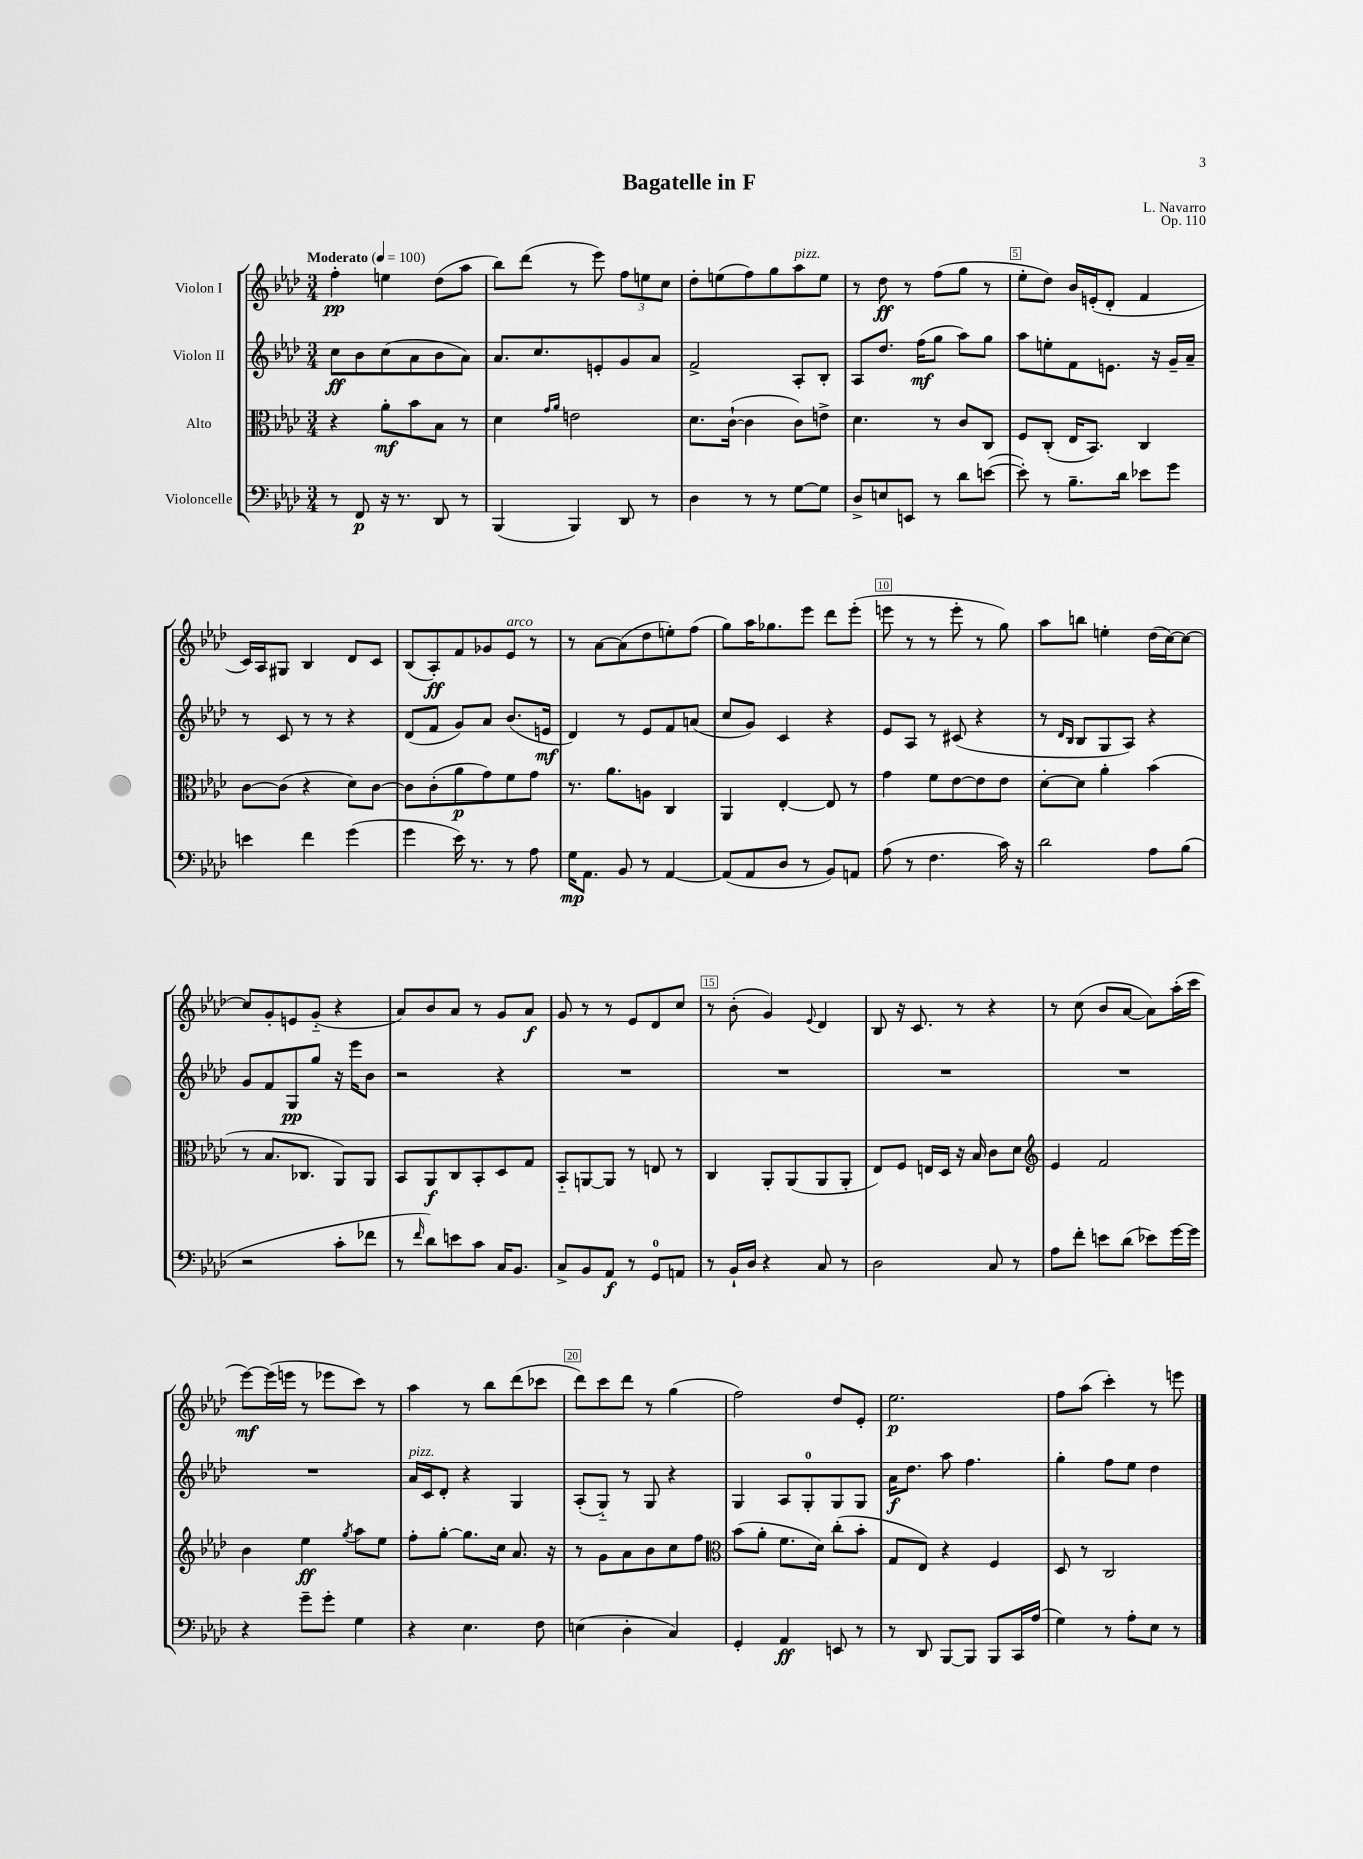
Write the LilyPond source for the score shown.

\header { title = "Bagatelle in F" composer = "L. Navarro" opus = "Op. 110" }
<<
\new StaffGroup <<
\new Staff = "s0" \with { instrumentName = "Violon I" } {
    \clef treble \key aes \major \numericTimeSignature \time 3/4 \tempo "Moderato" 4 = 100
    f''4-.\pp e''4 des''8( aes''8 |
    bes''8) des'''8( r8 ees'''8) \tuplet 3/2 { f''8 e''8 c''8 } |
    des''8-. e''8( f''8) g''8 aes''8^\markup { \italic "pizz." } e''8 |
    r8 des''8\ff r8 f''8( g''8 r8 |
    ees''8-. des''8) bes'16 e'16-.( des'8-. f'4 |
    c'16) aes16 gis8 bes4 des'8 c'8 |
    bes8( aes8-.\ff) f'8 ges'8 ees'8^\markup { \italic "arco" } r8 |
    r8 aes'8~ aes'8( des''8 e''8-.) f''8( |
    g''8) aes''16 ges''8. ees'''8 des'''8 ees'''8-.( |
    e'''8 r8 r8 e'''8-. r8 g''8) |
    aes''8 b''8 e''4-. des''16( c''16~) c''8~ |
    c''8 g'8-. e'8 g'8-_( r4 |
    aes'8) bes'8 aes'8 r8 g'8 aes'8\f |
    g'8 r8 r8 ees'8 des'8 c''8 |
    r8 bes'8-.( g'4) \appoggiatura { ees'8 } des'4 |
    bes8 r16 c'8. r8 r4 |
    r8 c''8( bes'8 aes'8~ aes'8) aes''16-.( c'''16 |
    ees'''8~\mf) ees'''16( e'''16 r8 ees'''8 c'''8) r8 |
    aes''4 r8 bes''8 des'''8( ces'''8 |
    des'''8) c'''8 des'''8 r8 g''4( |
    f''2) des''8 ees'8-. |
    ees''2.\p |
    f''8 aes''8( c'''4-.) r8 e'''8 \bar "|." |
}
\new Staff = "s1" \with { instrumentName = "Violon II" } {
    \clef treble \key aes \major \numericTimeSignature \time 3/4
    c''8\ff bes'8 c''8( aes'8 bes'8 aes'8) |
    aes'8. c''8. e'8-. g'8 aes'8 |
    f'2-> aes8-. bes8-. |
    aes8 des''8. f''16\mf( g''8 aes''8) g''8 |
    aes''8 e''8-. f'8 e'8. r16 g'16-- aes'16-- |
    r8 c'8 r8 r8 r4 |
    des'8( f'8 g'8) aes'8 bes'8.( e'16\mf |
    des'4) r8 ees'8 f'8 a'8( |
    c''8 g'8) c'4 r4 |
    ees'8 aes8 r8 cis'8( r4 |
    r8 \grace { des'16 bes16 } bes8 g8 aes8) r4 |
    g'8 f'8 g8\pp g''8 r16 ees'''16 bes'8 |
    r2 r4 |
    R2. |
    R2. |
    R2. |
    R2. |
    R2. |
    aes'16^\markup { \italic "pizz." } c'16 des'8-. r4 g4 |
    aes8-.( g8-_) r8 g8 r4 |
    g4 aes8 g8-0-. g8 g8 |
    aes'16\f des''8. aes''8 f''4. |
    g''4-. f''8 ees''8 des''4 \bar "|." |
}
\new Staff = "s2" \with { instrumentName = "Alto" } {
    \clef alto \key aes \major \numericTimeSignature \time 3/4
    r4 aes'8-.\mf bes'8 bes8 r8 |
    des'4 \grace { g'16 aes'16 } e'2 |
    des'8. c'16~-!( c'4 c'8) e'8-> |
    des'4. r8 c'8 c8 |
    f8 c8-.( ees16 bes,8.) c4 |
    c'8~ c'8( r4 des'8) c'8~ |
    c'8 c'8-.( aes'8\p g'8) f'8 g'8 |
    r8. aes'8. a8 c4 |
    aes,4 ees4~-. ees8 r8 |
    g'4 f'8 ees'8~ ees'8 ees'8 |
    des'8~-. des'8 aes'4-. bes'4( |
    r8 bes8. ces8. aes,8) aes,8 |
    bes,8 aes,8\f c8 bes,8-. des8 g8 |
    bes,8-_ a,8~ a,8 r8 e8 r8 |
    c4 aes,8-. aes,8( aes,8 aes,8-. |
    ees8) f8 e16 des16 r16 bes16 c'8 des'8 |
    \clef treble ees'4 f'2 |
    bes'4 ees''4\ff \acciaccatura { g''8 } aes''8 ees''8 |
    f''8-. g''8~-. g''8. c''16 aes'8. r16 |
    r8 g'8 aes'8 bes'8 c''8 f''8 |
    \clef alto bes'8( aes'8-. f'8. des'16) c''8-.( bes'8-. |
    g8 ees8) r4 f4 |
    des8 r8 c2 \bar "|." |
}
\new Staff = "s3" \with { instrumentName = "Violoncelle" } {
    \clef bass \key aes \major \numericTimeSignature \time 3/4
    r8 f,8\p r16 r8. des,8 r8 |
    bes,,4( bes,,4) des,8 r8 |
    des4 r8 r8 g8~ g8 |
    des8-> e8 e,8 r8 des'8 e'8~( |
    e'8-.) r8 bes8.-- des'16 ees'8 g'8 |
    e'4 f'4 g'4( |
    g'4 ees'16) r8. r8 aes8 |
    g16\mp aes,8. bes,8 r8 aes,4~ |
    aes,8( aes,8 des8 r8 bes,8) a,8 |
    aes8( r8 f4. c'16) r16 |
    des'2 aes8 bes8( |
    r2 c'8-. fes'8 |
    r8 \grace { f'16 } des'8) e'8 c'8 c16 bes,8. |
    c8-> bes,8 aes,8\f r8 g,8-0 a,8 |
    r8 bes,16-! des16 r4 c8 r8 |
    des2 c8 r8 |
    aes8 f'8-. e'8 des'8( ees'8) g'16~ g'16 |
    r4 g'8-- g'8-. g4 |
    r4 ees4. f8 |
    e4( des4-. c4) |
    g,4-. aes,4\ff e,8 r8 |
    r8 des,8 bes,,8~ bes,,8 bes,,8 c,16 aes16( |
    g4) r8 aes8-. ees8 r8 \bar "|." |
}
>>
>>
\layout { \context { \Score \override BarNumber.break-visibility = ##(#f #t #t) barNumberVisibility = #(every-nth-bar-number-visible 5) \override BarNumber.stencil = #(make-stencil-boxer 0.1 0.3 ly:text-interface::print) } }
